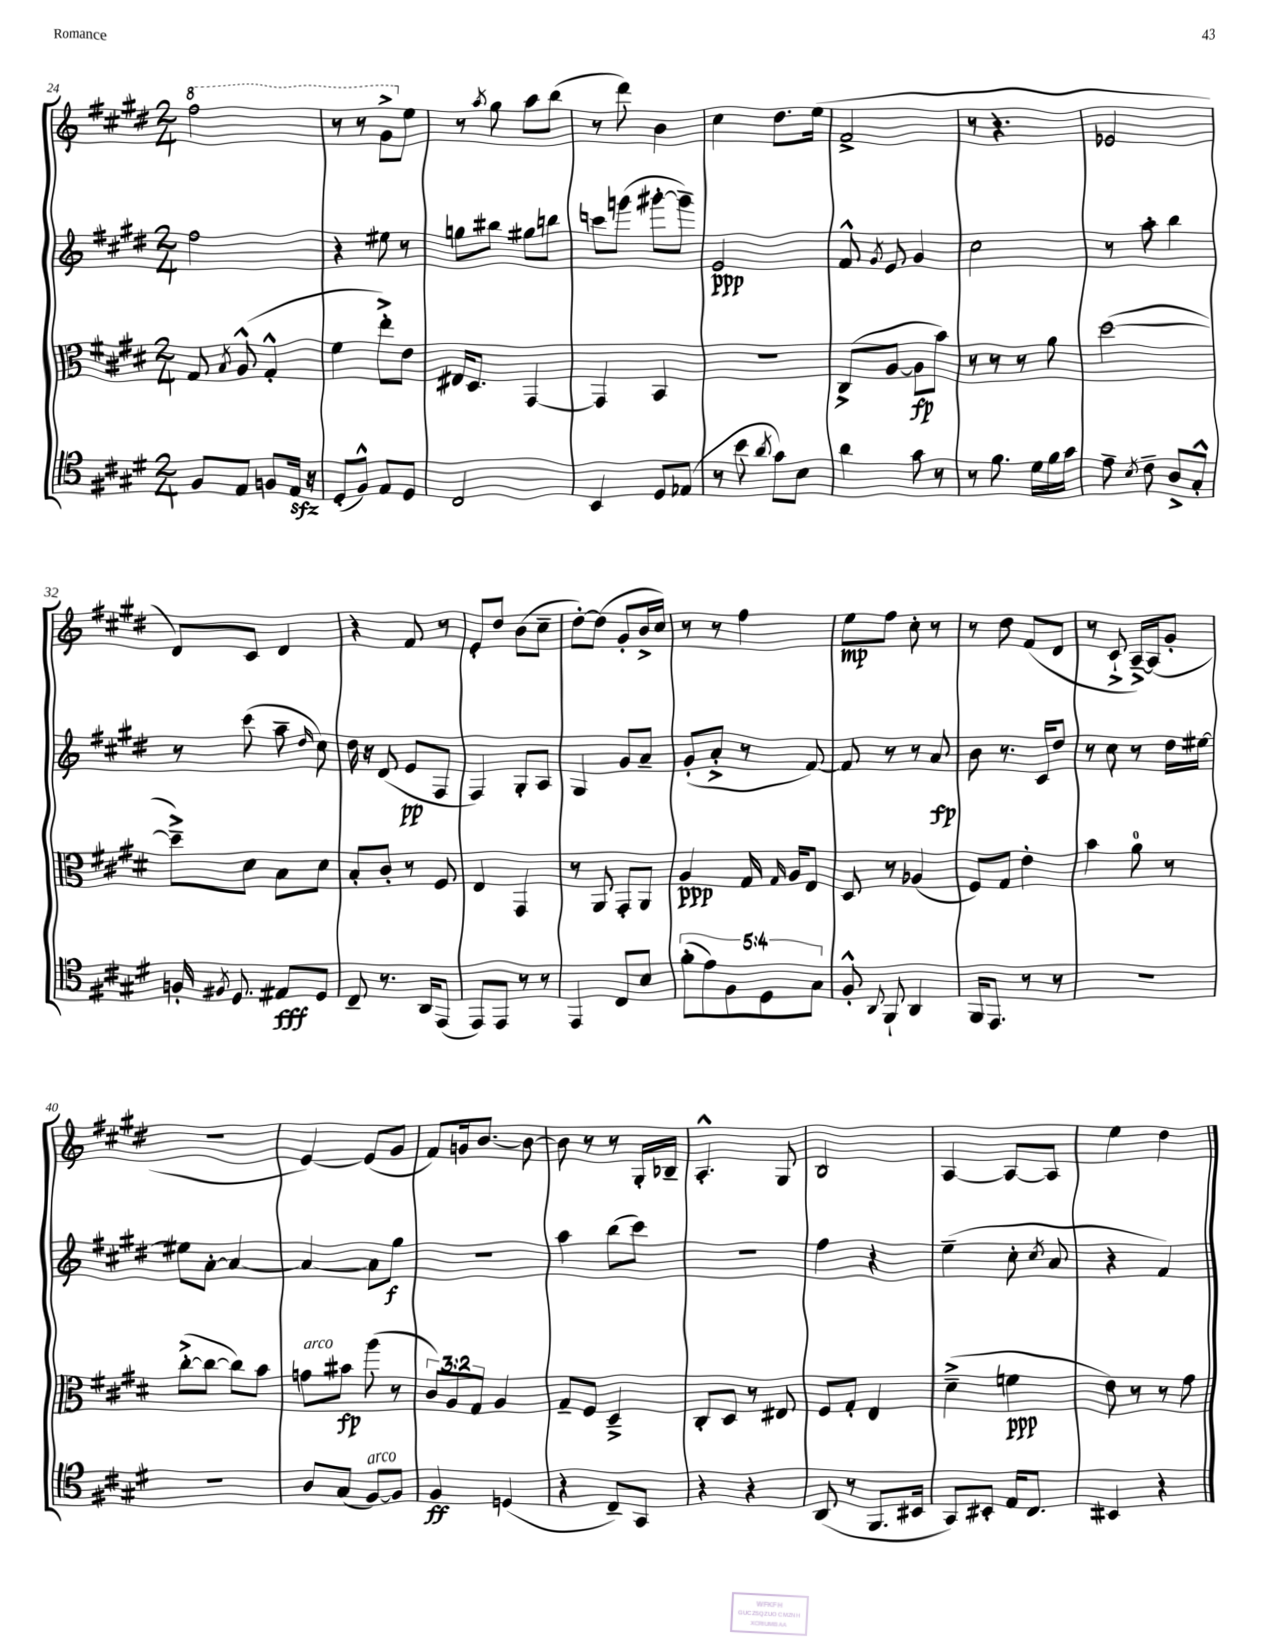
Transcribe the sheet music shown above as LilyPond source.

<<
\new StaffGroup <<
\new Staff = "s0" {
    \clef treble \key e \major \numericTimeSignature \time 2/4
    \autoBeamOff \ottava #1 fis'''2 |
    r8 r8 gis''8[-> \ottava #0 e''8] |
    r8 \acciaccatura { a''8 } gis''8 a''8[ b''8]( |
    r8 dis'''8) b'4 |
    cis''4 dis''8.[ e''16]( |
    fis'2-> |
    r8 r4. |
    ees'2 |
    dis'8[) cis'8] dis'4 |
    r4 fis'8 r8 |
    e'8[-. dis''8] b'8[( cis''8]-- |
    dis''8[~-.) dis''8]( gis'8[-. b'16-> cis''16]) |
    r8 r8 fis''4 |
    e''8[\mp fis''8] cis''8-. r8 |
    r8 dis''8 fis'8[( dis'8] |
    r8 cis'8-!-> a16[~--->) a16( gis'8]-. |
    r2 |
    e'4~) e'8[( gis'8] |
    fis'8[) g'16 b'8.]~ b'8~ |
    b'8 r8 r8 gis16[-. bes16]-- |
    a4.-.-^ gis8 |
    b2 |
    a4~ a8[~ a8] |
    e''4 dis''4 \bar "|." |
}
\new Staff = "s1" {
    \clef treble \key e \major \numericTimeSignature \time 2/4
    \autoBeamOff fis''2 |
    r4 eis''8 r8 |
    g''8[ bis''8] gis''8[ b''8] |
    c'''8[ g'''8]( gis'''8[~-. gis'''8]--) |
    e'2\ppp |
    fis'8-^ \acciaccatura { gis'8 } e'8 gis'4 |
    cis''2 |
    r8 a''8-. b''4 |
    r8 cis'''8( a''8-- \grace { dis''16 } cis''8) |
    dis''16 r16 dis'8( e'8[\pp fis8] |
    fis4) gis8[-. a8] |
    gis4 gis'8[ a'8]-- |
    gis'8[-.( a'8]-.-> r8 fis'8~) |
    fis'8 r8 r8 a'8\fp |
    b'8 r8. cis'16[ dis''8] |
    r8 cis''8 r8 dis''16[ eis''16]~ |
    eis''8[ a'8]~-. a'4~ |
    a'4~ a'8[ gis''8]\f |
    r2 |
    a''4 b''8[( cis'''8]) |
    R2 |
    fis''4 r4 |
    e''4--( cis''8-. \acciaccatura { cis''8 } a'8 |
    r4 fis'4) \bar "|." |
}
\new Staff = "s2" {
    \clef alto \key e \major \numericTimeSignature \time 2/4 \override Staff.TupletNumber.text = #tuplet-number::calc-fraction-text
    \autoBeamOff gis8 \acciaccatura { b8 } a8-^( gis4-.-^ |
    fis'4 e''8[-.->) e'8] |
    eis16[ dis8.] gis,4~ |
    gis,4 b,4 |
    R2 |
    cis8[->( a8]~ a8[\fp b'8]) |
    r8 r8 r8 a'8 |
    dis''2~( |
    dis''8[--->) dis'8] b8[ dis'8] |
    b8[-. cis'8]-. r8 fis8 |
    e4 gis,4 |
    r8 a,8 gis,8[-. a,8] |
    a4\ppp gis16 \grace { gis16 } a16[ e8] |
    dis8 r8 aes4( |
    fis8[) gis8] e'4-. |
    b'4 a'8-0 r8 |
    cis''8[~-.->( cis''8]~ cis''8[) b'8] |
    g'8[^\markup { \italic "arco" } bis'8]\fp a''8( r8 |
    \tuplet 3/2 { cis'8[) a8 gis8] } a4 |
    gis8[-- fis8] dis4---> |
    cis8[-. dis8] r8 eis8 |
    fis8[ gis8]-. e4 |
    dis'4--->( f'4\ppp |
    e'8) r8 r8 gis'8 \bar "|." |
}
\new Staff = "s3" {
    \clef tenor \key e \major \numericTimeSignature \time 2/4 \override Staff.TupletNumber.text = #tuplet-number::calc-fraction-text
    \autoBeamOff fis8[ e8] f8[ e16]\sfz r16 |
    dis8[-.( fis8]-^) e8[ dis8] |
    cis2 |
    b,4 dis8[ ees8]( |
    r8 b'8 \acciaccatura { a'8 } gis'8[) b8] |
    a'4 gis'8 r8 |
    r8 fis'8. dis'16[ fis'16 gis'16] |
    e'8-- \acciaccatura { b8 } cis'8-- a8[-> gis8]-.-^ |
    f16-. \acciaccatura { fis8 } dis8. eis8[\fff dis8] |
    cis8-- r8. a,16[ e,8]( |
    e,8[) e,8] r8 r8 |
    e,4 cis8[ b8] |
    \tuplet 5/4 { fis'8[-.( e'8) fis8 dis8 gis8] } |
    fis8-.-^ \appoggiatura { a,8 } fis,8-! a,4 |
    fis,16[ e,8.] r8 r8 |
    r2 |
    R2 |
    a8[ gis8]( fis8[~^\markup { \italic "arco" }) fis8] |
    fis4\ff d4( |
    r4 cis8[--) gis,8] |
    r4 r4 |
    a,8( r8 fis,8.[ bis,16] |
    gis,8[) bis,8]-. e16[ cis8.] |
    bis,4 r4 \bar "|." |
}
>>
>>
\layout { \context { \Score currentBarNumber = #24 } }
